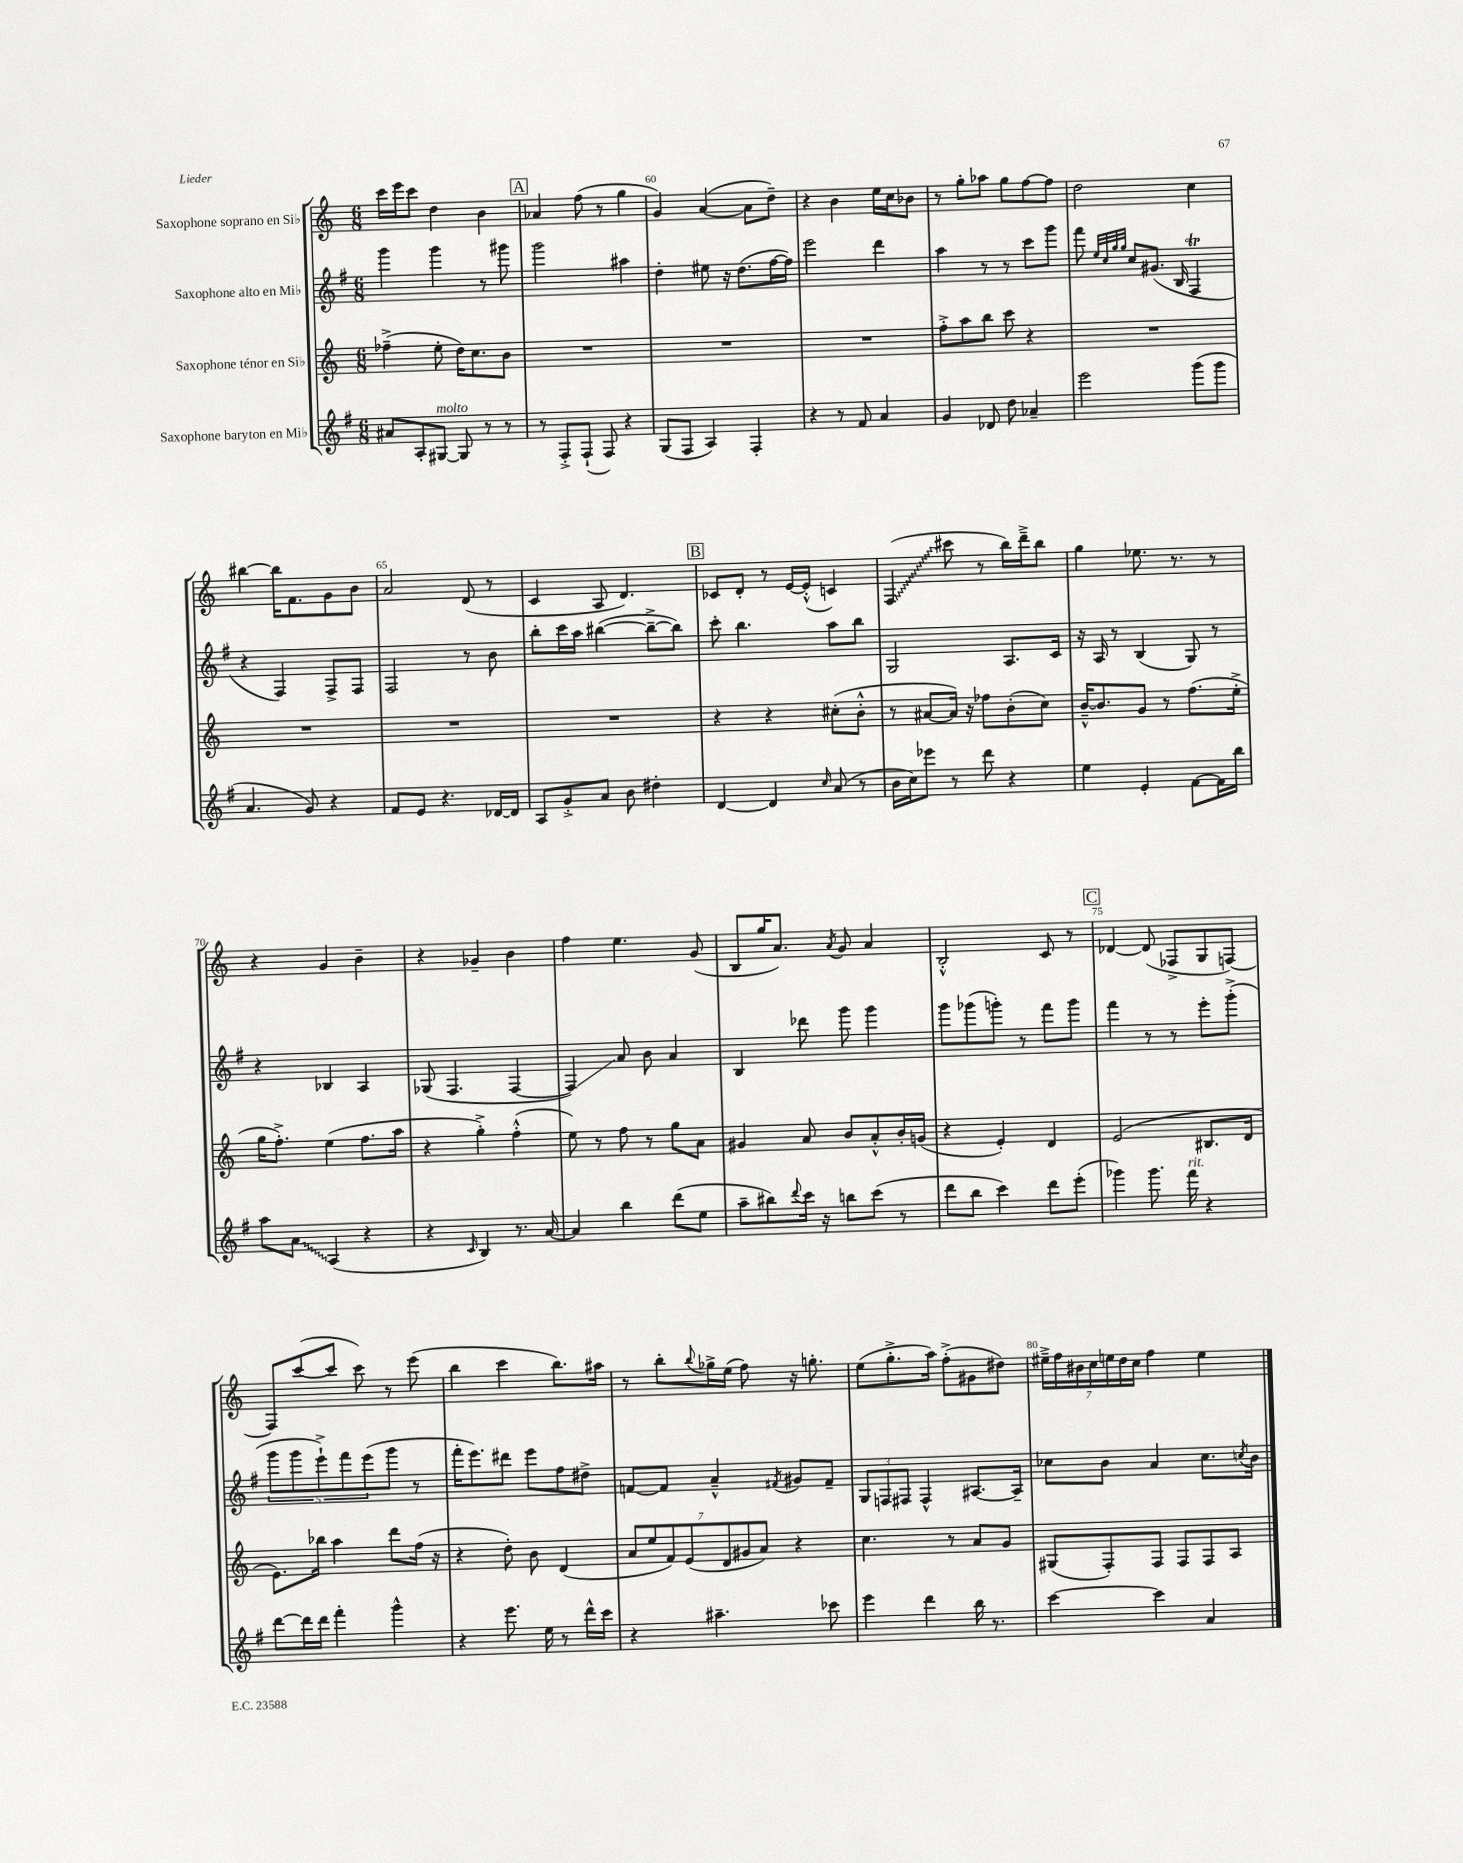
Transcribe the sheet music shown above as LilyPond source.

<<
\new StaffGroup <<
\new Staff = "s0" \with { instrumentName = "Saxophone soprano en Sib" } {
    \clef treble \key c \major \numericTimeSignature \time 6/8
    c'''16 e'''16 c'''8 d''4 b'4 |
    \mark \markup { \box "A" } aes'4 f''8( r8 g''4 |
    g'4) a'4~( a'8 d''8--) |
    r4 b'4 e''16 c''16 bes'8 |
    r8 g''8-. aes''8 g''8 f''8~ f''8 |
    d''2 c''4 |
    bis''4~ bis''16 f'8. g'8 b'8 |
    a'2 d'8( r8 |
    c'4 a8 d'4.) |
    \mark \markup { \box "B" } ces'8 d'8-. r8 e'16~ e'16-.-^( c'4) |
    \once \override Glissando.style = #'zigzag f4\glissando( cis'''8 r8 b''16) d'''16---> b''8 |
    g''4 ees''8. r8. r8 |
    r4 g'4 b'4-- |
    r4 ges'4-- b'4 |
    f''4 e''4. g'8( |
    b8 g''16 a'8.) \acciaccatura { a'8 } g'8 a'4 |
    b2-.-^ c'8 r8 |
    \mark \markup { \box "C" } des'4~ des'8( fes8-> g8 f8~) |
    f8 c'''8~( c'''8 c'''8) r8 e'''8( |
    b''4 c'''4 b''8.) ais''16 |
    r8 b''8-. \appoggiatura { b''8 } ges''16-> e''16( f''8) r16 g''8.-. |
    e''8( g''8.-.-> a''16) f''8-.->( gis'8 dis''8) |
    \tuplet 7/4 { eis''16---> f''16 bis'16 c''16 e''16 d''16 c''16 } f''4 e''4 \bar "|." |
}
\new Staff = "s1" \with { instrumentName = "Saxophone alto en Mib" } {
    \clef treble \key g \major \numericTimeSignature \time 6/8
    g'''4 g'''4 r8 gis'''8 |
    \mark \markup { \box "A" } g'''2 ais''4 |
    d''4-. eis''8 r16 d''8.( fis''16~ fis''16) |
    e'''2 d'''4 |
    a''4 r8 r8 c'''8 g'''8 |
    fis'''8 \grace { e''32 c''32 g''32 g''32 } c''8 gis'8.( b16 fis4\trill |
    r4 fis4) fis8-> fis8 |
    fis2 r8 b'8 |
    b''8-. c'''16 a''16 bis''4~( bis''8~---> bis''8) |
    \mark \markup { \box "B" } c'''8-. b''4. a''8 b''8 |
    g2 a8. c'16 |
    r16 a16 r8 b4( g8) r8 |
    r4 bes4 a4 |
    ges8( fis4. fis4~ |
    fis4\glissando) a'8 b'8 a'4 |
    b4 des'''8 g'''8 g'''4 |
    g'''8 ges'''8( g'''8-.) r8 fis'''8 g'''8 |
    \mark \markup { \box "C" } fis'''4 r8 r8 e'''8-. g'''8-.->( |
    \tuplet 5/4 { g'''8 g'''8 e'''8-!->) fis'''8 e'''8( } g'''8 r8 |
    fis'''16-. e'''8.) dis'''8 e'''8 fis''8 dis''8-> |
    f'8~ f'8 a'4---^ \acciaccatura { fis'8 } gis'8 fis'8-- |
    \tuplet 3/2 { g8 f8 fis8 } fis4-^ ais8.~ ais16-- |
    ces''8 b'8 a'4 ces''8. \acciaccatura { c''8 } b'16 \bar "|." |
}
\new Staff = "s2" \with { instrumentName = "Saxophone ténor en Sib" } {
    \clef treble \key c \major \numericTimeSignature \time 6/8
    fes''4--->( e''8-. d''16) c''8. b'8 |
    \mark \markup { \box "A" } R2. |
    R2. |
    R2. |
    f''8-.-> a''8 b''8 c'''8 r4 |
    R2. |
    R2. |
    R2. |
    R2. |
    \mark \markup { \box "B" } r4 r4 cis''8-.( b'8-.-^ |
    r8 ais'8~ ais'16) r16 fes''8 b'8-.( c''8) |
    b'16~---^ b'8. g'8 r8 f''8.( e''16-.-> |
    g''16 f''8.-.->) e''4( f''8. a''16 |
    r4 g''4-.->) f''4-.-^( |
    e''8) r8 f''8 r8 g''8 a'8 |
    gis'4 a'8 b'8 a'8-.-^ b'16-. g'16( |
    r4 e'4-.) d'4 |
    \mark \markup { \box "C" } e'2( bis8. d'16 |
    e'8.) bes''16 a''4 d'''8 f''16( r16 |
    r4 d''8-.) b'8 d'4( |
    \tuplet 7/4 { a'8 e''8 f'8) e'8( d'8 gis'8 a'8) } r4 |
    c''4. r8 a'8 g'8 |
    gis8( f8-.) f8 f8 f8 a8 \bar "|." |
}
\new Staff = "s3" \with { instrumentName = "Saxophone baryton en Mib" } {
    \clef treble \key g \major \numericTimeSignature \time 6/8
    ais'8 a8-. gis8~^\markup { \italic "molto" } gis8 r8 r8 |
    \mark \markup { \box "A" } r8 fis8-.-> fis8-!( fis8) r4 |
    g8( fis8 a4) fis4-. |
    r4 r8 fis'8 a'4 |
    g'4 des'8 d''8 aes'4-- |
    e'''2 g'''8( g'''8 |
    a'4. g'8) r4 |
    fis'8 e'8 r4. des'16~ des'16 |
    a8 g'8-.-> a'8 b'8 dis''4-. |
    \mark \markup { \box "B" } d'4~ d'4 \grace { c''16 } a'8( r8 |
    b'16 c''16) ees'''8 r8 d'''8 r4 |
    e''4 e'4-. fis'8~ fis'16 b''16 |
    a''8 \once \override Glissando.style = #'zigzag a'8\glissando a4( r4 |
    r4 \grace { c'16 } b4) r8. a'16~ |
    a'4 b''4 d'''8( e''8 |
    a''8-- bis''8) \appoggiatura { d'''8 } c'''16 r16 b''8 c'''8( r8 |
    d'''8 b''8 c'''4) d'''8 e'''8-.( |
    \mark \markup { \box "C" } ges'''4) ges'''8. fis'''16^\markup { \italic "rit." } r4 |
    d'''8~ d'''16 d'''16 fis'''4-. g'''4-^ |
    r4 e'''8. e''16 r8 d'''16-^ c'''16 |
    r4 ais''4.-- ces'''8 |
    e'''4 d'''4 b''16 r8. |
    c'''4~ c'''4 a'4 \bar "|." |
}
>>
>>
\layout { \context { \Score currentBarNumber = #58 \override BarNumber.break-visibility = ##(#f #t #t) barNumberVisibility = #(every-nth-bar-number-visible 5) } }
